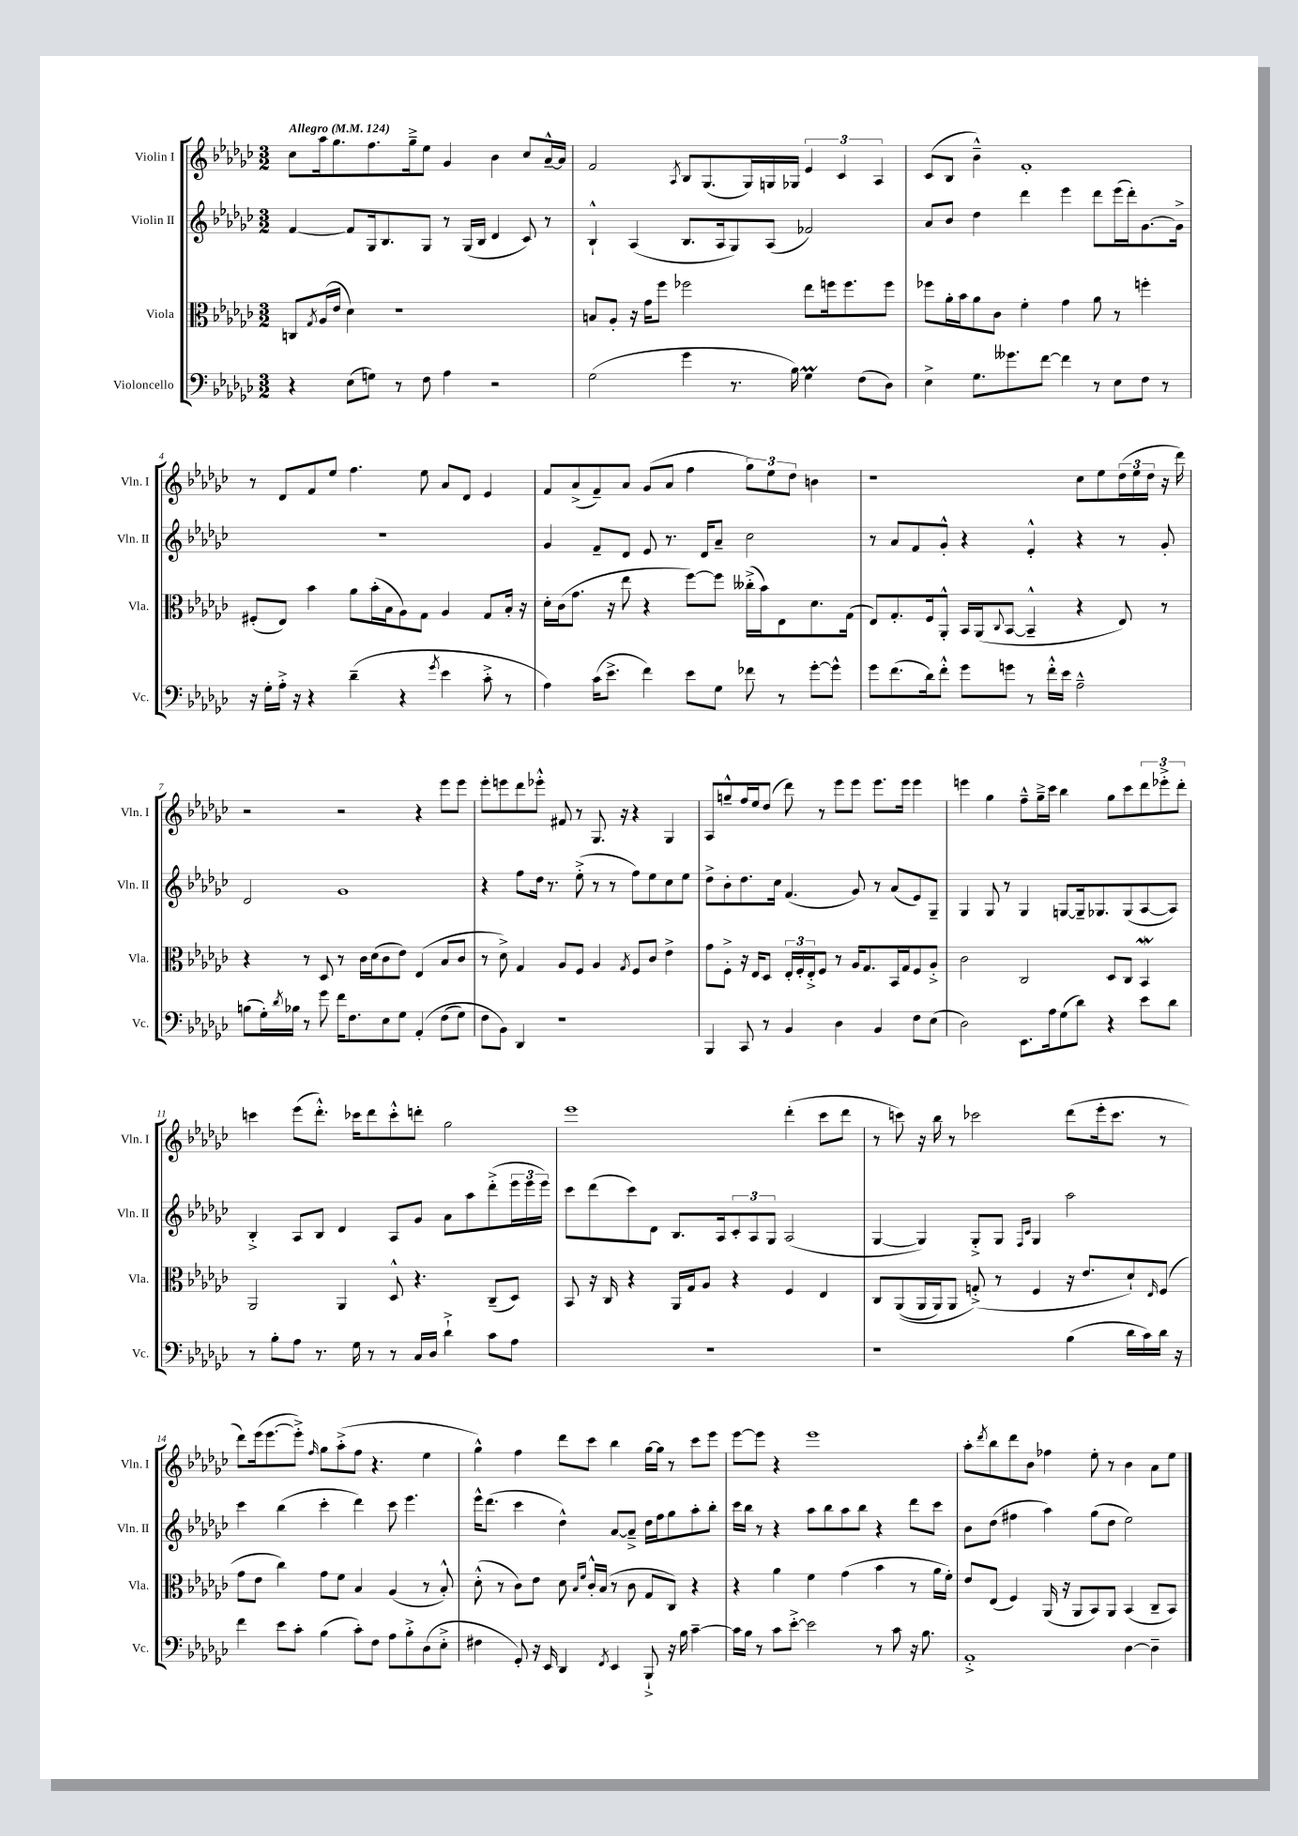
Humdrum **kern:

**kern	**kern	**kern	**kern
*part4	*part3	*part2	*part1
*staff4	*staff3	*staff2	*staff1
*I"Violoncello	*I"Viola	*I"Violin II	*I"Violin I
*I'Vc.	*I'Vla.	*I'Vln. II	*I'Vln. I
*clefF4	*clefC3	*clefG2	*clefG2
*k[b-e-a-d-g-c-]	*k[b-e-a-d-g-c-]	*k[b-e-a-d-g-c-]	*k[b-e-a-d-g-c-]
*M3/2	*M3/2	*M3/2	*M3/2
*MM124	*MM124	*MM124	*MM124
=1	=1	=1	=1
!	!	!	!LO:TX:a:B:t=Allegro
4r	8Cn/L	[4f/	8cc-\L
.	8qG-/	.	.
.	(16A-/L	.	16aa-\k
.	16e-/JJ	.	8.gg-\
(8E-\L	4d-\)	8f/L]	.
8Gn\J)	.	16G-/k	8.ff\
.	.	8.B-/	.
8r	1r	.	.
.	.	.	16gg-~^\k
8F\	.	8G-/J	8ee-\J
4A-\	.	8r	4g-/
.	.	(16G-/LL	.
.	.	16B-/JJ	.
2r	.	4d-/	4b-\
.	.	8c-/)	8cc-/L
.	.	8r	[16a-~^^/L
.	.	.	16a-/JJ]
=2	=2	=2	=2
(2G-\	8Bn/L	4B-`^^/	2f/
.	8A-'/J	.	.
.	16r	(4A-/	.
.	16g-\KL	.	.
.	8ff\J	.	.
.	.	.	8qA-/
4g-\	2ff-X\	8.B-/L	8B-/L
.	.	.	(8.G-/
.	.	16A-/k	.
8.r	.	8G-/)	.
.	.	.	16G-/L)
.	.	(8A-/J	16Gn/
16B-\)	.	.	16G-X/JJ
4G-M\	8ee-\L	2f-X/)	6e-/
.	16ffn\k	.	.
.	.	.	6c-/
.	8.ff\	.	.
(8F\L	.	.	.
.	.	.	6A-/
8D-\J)	8ff\J	.	.
=3	=3	=3	=3
4E-^\	8ff-X\L	8a-/L	(8c-/L
.	16a-'\L	8b-/J	8B-/J
.	16b-\J	.	.
8.G-\L	8a-\	4dd-\	4b-~^^\)
.	8c-\J	.	.
8.g--X\	.	.	.
.	4f'\	4ddd-\	1f'
[8f\J	.	.	.
4f\]	4g-\	4eee-\	.
8r	8a-\	8ddd-\L	.
8E-\L	8r	(16eee-\L	.
.	.	16ddd-'\J)	.
8F\J	4ffn'\	[8.g-\	.
8r	.	.	.
.	.	16g-^\Jk]	.
!!LO:LB:g=z
=4	=4	=4	=4
16r	(8F#X'/L	1.r	8r
16G-'\LL	.	.	.
16A-'^\JJ	8E-/J)	.	8d-/L
16r	.	.	.
4r	4b-\	.	8f/
.	.	.	8ee-/J
(4d-~\	8a-\L	.	4.ff\
.	(16b-'\L	.	.
.	16B-\J	.	.
4r	8A-\)	.	.
.	8G-\J	.	8ee-\
8qg-/	.	.	.
4e-\	4A-/	.	8a-/L
.	.	.	8d-/J
8c-'^\	8G-/L	.	4e-/
8r	16B-'/Jk	.	.
.	16r	.	.
=5	=5	=5	=5
4A-\)	16d-'\LL	4g-/	8f/L
.	(16c-\J	.	.
.	8.g-\J	.	(8a-^/
(16c-\KL	.	8f~/L	8f~/)
8.e-^\J	16r	.	.
.	8ee-\	8d-/J	8a-/J
4f\)	4r	8e-/	(8g-/L
.	.	8.r	8a-/J
8e-\L	[8ff\L)	.	4ff\
.	.	16d-/KL	.
8G-\J	8ff\J]	8a-~/J	.
8f-X\	(16cc--X'^\LL	2cc-\	12gg-\L)
.	16b-\J)	.	.
.	.	.	12ee-\
8r	8E-\	.	.
.	.	.	12dd-\J
[8g-'\L	8.d-\	.	4bn\
8g-^^\J]	.	.	.
.	(16G-\Jk	.	.
=6	=6	=6	=6
8g-\L	8E-/L)	8r	1r
(8.f\	8.G-'/	8a-/L	.
.	.	8f/	.
16d-\k)	16F/k	.	.
8f'^^\J	8AA-'^^/J	8g-'^^/J	.
8g-\L	16BB-/LL	4r	.
.	(16AA-/J	.	.
.	8qqC-/	.	.
8gn\J	[8BB-/J	.	.
8r	4BB-~^^/]	4e-'^^/	.
16f'^^\LL	.	.	.
16e-\JJ	.	.	.
2A-~^^\	4r	4r	8cc-\L
.	.	.	8ee-\
.	8E-/)	8r	(24dd-\L
.	.	.	24ee-\
.	.	.	24dd-\JJ
.	8r	8g-'/	16r
.	.	.	16ddd-\)
!!LO:LB:g=z
=7	=7	=7	=7
(8Bn\L	4r	2d-/	2r
16G-'\L)	.	.	.
8qd-/	.	.	.
16B-X\JJ	.	.	.
8r	8r	.	.
8g-\	8D-/	.	.
16f\KL	8r	1g-	2r
8.F\	.	.	.
.	16c-\LL	.	.
.	(16d-\J	.	.
8E-\	8c-\	.	.
8G-\J	8e-\J)	.	.
(4AA-'/	(4E-/	.	4r
(8F\L	8B-/L	.	8eee-\L
8G-\J)	8c-/J	.	8eee-\J
=8	=8	=8	=8
8F\L	8r	4r	8eee-'\L
8BB-\J)	8d-^\)	.	8eeen\
4DD-/	4G-/	8ff\L	8ddd-\
.	.	16dd-\Jk	8eee-X'^^\J
.	.	8.r	.
1r	8A-/L	.	8f#X/
.	8F/J	(8ee-'^\	8r
.	4A-/	8r	8.G-/
.	.	8r	.
.	.	.	16r
.	8qG-/	.	.
.	8F/L	8ff\L)	4r
.	8c-/J	8ee-\	.
.	4e-^\	8cc-\	4G-/
.	.	8ee-\J	.
=9	=9	=9	=9
4BBB-/	8g-\L	8dd-^\L	8A-/L
.	8F'^\J	8b-'\	8ggn~^^/
8CC-/	16r	8.dd-\	16ff/L
.	16E-/KL	.	16ee-/J
8r	8D-/J	.	(8dd-/J
.	.	16cc-\Jk	.
4BB-/	24E-'/LL	(4.f/	8ddd-\)
.	24F'/	.	.
.	24E-'^/J	.	.
.	8F/J	.	8r
4D-\	8r	.	8eee-\L
.	16A-/KL	8g-/)	8eee-\J
.	8.G-/	.	.
4BB-/	.	8r	8.eee-\L
.	16BB-/L	(8a-/L	.
.	16G-/J	.	16eee-\Jk
8F\L	8F/	8e-/)	4eee-\
(8E-\J	8A-'^/J	8G-~/J	.
=10	=10	=10	=10
2D-\)	2c-\	4G-/	4eeen\
.	.	8G-/	4gg-\
.	.	8r	.
8.EE-\L	2C-/	4G-/	8ff~^^\L
.	.	.	16gg-~^\L
16A-\k	.	.	16ccc-\JJ
(8G-\	.	[8Gn/L	4bb-\
8d-\J)	.	16G~/k]	.
.	.	8.G-X/	.
4r	8D-/L	.	8gg-\L
.	8C-/J	(8G-/	8ccc-\
8e-\L	4BB-W/	[8A-/	12ddd-\
.	.	.	12eee-X'^\
8d-\J	.	8A-/J])	.
.	.	.	12ddd-'\J
!!LO:LB:g=z
=11	=11	=11	=11
8r	2AA-/	4B-'^/	4cccn\
8B-'\L	.	.	.
8A-\J	.	8A-/L	(8eee-\L
8.r	.	8B-/J	8.ddd-'^^\J)
.	4AA-/	4d-/	.
16G-\	.	.	16ccc-X\KL
8r	.	.	8ddd-\
8r	8D-^^/	8A-/L	8ccc-'^^\
16C-/LL	4.r	8g-/J	8dddn'\J
16D-/JJ	.	.	.
4d-`^\	.	8a-\L	2gg-\
.	.	8aa-\	.
8c-\L	(8C-~/L	(8ddd-'^\	.
8A-\J	8D-/J)	24eee-\L	.
.	.	24eee-\	.
.	.	24eee-\JJ)	.
=12	=12	=12	=12
1.r	8BB-/	8ccc-\L	1eee-
.	16r	(8ddd-\	.
.	16C-/	.	.
.	4r	8ccc-\)	.
.	.	8d-\J	.
.	16AA-/LL	8.B-/L	.
.	16G-/J	.	.
.	8A-/J	.	.
.	.	16A-/k	.
.	4r	12c-'/	.
.	.	12A-/	.
.	.	12G-/J	.
.	4F/	(2A-/	(4ddd-'\
.	4E-/	.	8ccc-\L
.	.	.	8ddd-\J
=13	=13	=13	=13
1r	8C-/L	[4G-/	8r
.	((8AA-/	.	8cccn\)
.	16AA-/L	4G-/])	16r
.	16AA-/J)	.	16bb-\
.	8AA-/J	.	8r
.	(8Gn'^/)	8G-'^/L	2ccc-X\
.	8r	8G-/J	.
.	.	16qqF/LL	.
.	.	16qqc-/JJ	.
.	4F/	4G-/	.
(4B-\	16r	2aa-\	(8ddd-\L
.	8.e-/L	.	.
.	.	.	16eee-'\k
.	.	.	8.ccc-\J
16d-\LL	8d-`/)	.	.
16c-\)	.	.	.
.	16qqE-/	.	.
16d-\JJ	(8F/J	.	8r
16r	.	.	.
!!LO:LB:g=z
=14	=14	=14	=14
4f\	8g-\L	4ccc-\	8ddd-\L)
.	8e-\J	.	(16eee-\k
.	.	.	[8.eee-\
8e-\L	4cc-\)	(4bb-\	.
8c-'\J	.	.	8eee-'^\J])
.	.	.	16qqff/
(4B-\	8g-\L	4ccc-'\	8gg-\L
.	8f\J	.	(8aa-'^\
8c-'\L)	4B-/	4ddd-\)	8ff\J
8F\J	.	.	4.r
8A-\L	(4A-/	8ccc-\	.
8B-'^\	.	4.eee-\	.
(8D-\	8r	.	4ee-\
8E-'^\J	8B-'^^/)	.	.
=15	=15	=15	=15
4F#X\	(8d-'^^\	16eee-^^\KL	4gg-^^\)
.	.	(8.ddd-\J	.
.	8r	.	.
8GG-'/)	8c-\L)	4ccc-\	4ff\
16r	8e-\J	.	.
16EE-/	.	.	.
4DD-/	8d-\	4dd-^^\)	8ddd-\L
.	16qqB-/LL	.	.
.	16qqf/JJ	.	.
.	16c-'^^/LL	.	8ccc-\J
.	(16B-/JJ	.	.
8qFF/	.	.	.
4EE-/	8r	[8a-/L	4bb-\
.	8c-\	8a-~^/J]	.
8BBB-`^/	8G-/L	16dd-\LL	[16gg-\LL
.	.	16ff\J	16gg-\JJ]
16r	8C-/J)	8gg-\	8r
16B-\	.	.	.
[4c-~\	4r	8aa-'\	8ccc-\L
.	.	8bb-'\J	8eee-\J
=16	=16	=16	=16
16c-\LL]	4r	16ccc-\LL	[8eee-\L
16B-\JJ	.	16bb-\JJ	.
8r	.	8r	8eee-\J]
8c-\L	4a-\	4r	4r
[8e-'^\J	.	.	.
2e-\]	4f\	8aa-\L	1eee-
.	.	8bb-\	.
.	(4g-\	8aa-\	.
.	.	8bb-\J	.
8r	4b-\	4r	.
8c-\	.	.	.
16r	8r	8ddd-\L	.
8.B-\	.	.	.
.	16a-\LL	8ccc-\J	.
.	16f'\JJ)	.	.
=17	=17	=17	=17
1AA-'^	8e-/L	8b-\L	8aa-'\L
.	.	.	8qddd-/
.	(8E-/J	(8dd-\J	8bb-\
.	4F/)	4ff#X\	8ddd-\
.	.	.	8b-\J
.	(16AA-/	4aa-\)	4ff-X\
.	16r	.	.
.	8AA-/L	.	.
.	8BB-/)	(8gg-\L	8ee-'\
.	8AA-/J	8dd-\J	8r
[4D-\	(4BB-/	2ee-\)	4b-\
4D-~\]	8C-~/L	.	8a-\L
.	8BB-/J)	.	8ee-\J
==	==	==	==
*-	*-	*-	*-
